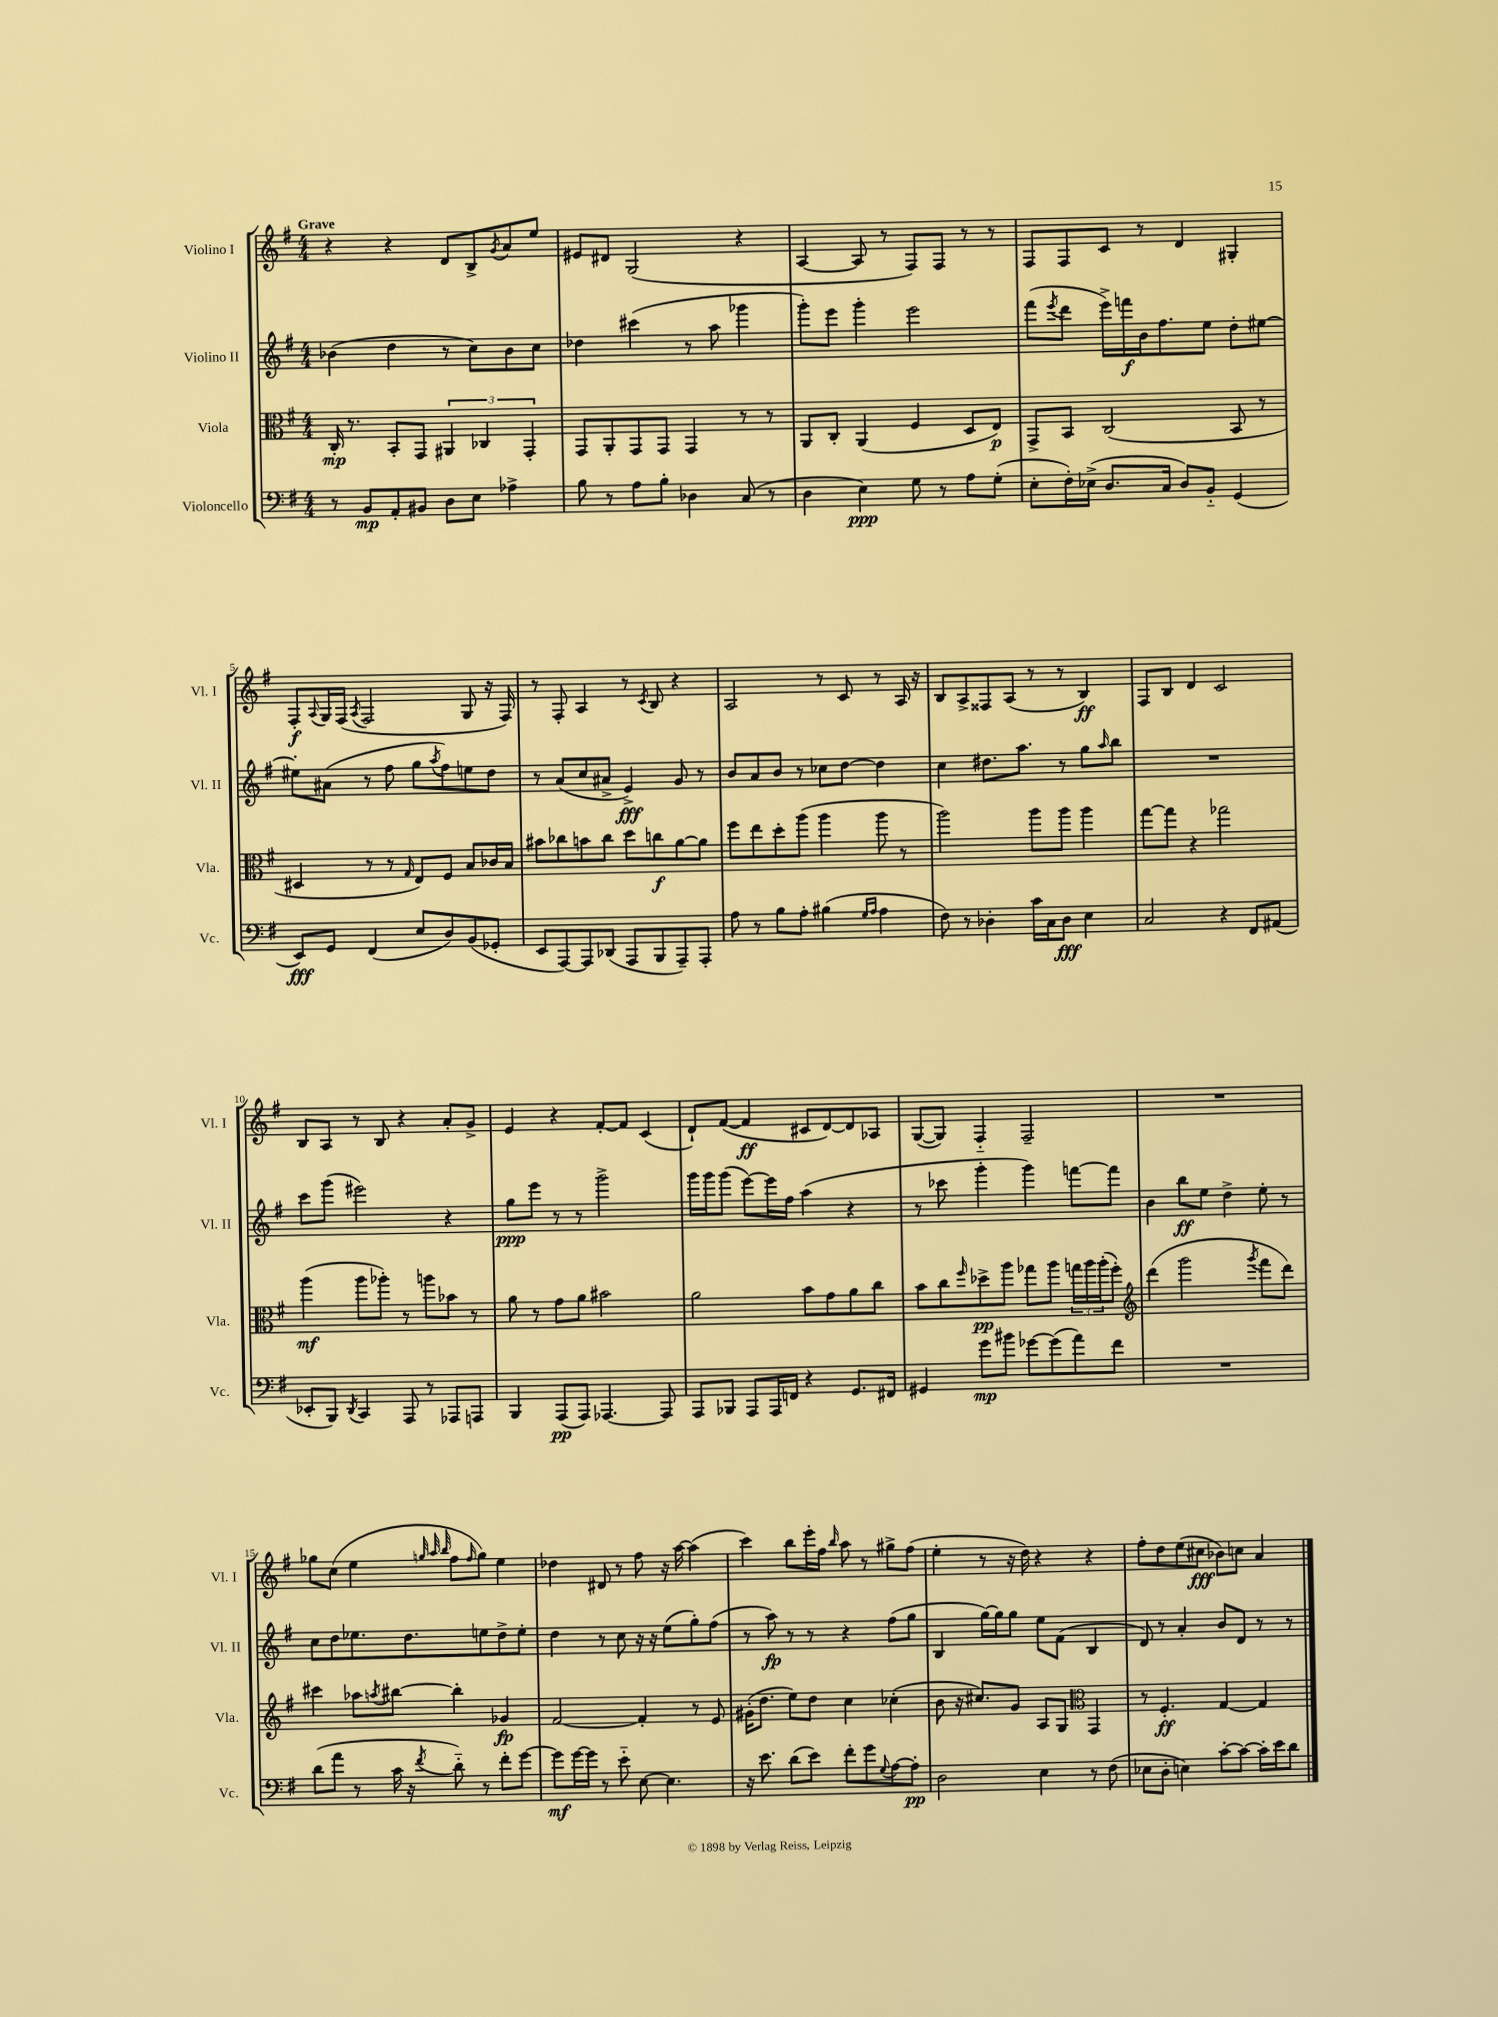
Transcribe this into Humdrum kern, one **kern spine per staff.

**kern	**kern	**kern	**kern
*staff4	*staff3	*staff2	*staff1
*clefF4	*clefC3	*clefG2	*clefG2
*k[f#]	*k[f#]	*k[f#]	*k[f#]
*M4/4	*M4/4	*M4/4	*M4/4
8r	16C'	(4b-	4r
.	8.r	.	.
8BB	.	.	.
8AA'	8BB'	4dd	4r
8BB#	8GG	.	.
8D	6AA#	8r	8d
8E	.	8cc)	8B^
.	6C-	.	.
.	.	.	8qg
4A-^	.	8b-	8a
.	6GG'	.	.
.	.	8cc	8ee
=	=	=	=
8B	8GG	4dd-	8e#
8r	8AA'	.	8d#
8A	8GG	(4ccc#	(2G
8B'	8GG	.	.
4D-	4GG	8r	.
.	.	8aa	.
(8C	8r	4ggg-	4r
8r	8r	.	.
=	=	=	=
4D	8AA	8ggg')	[4A
.	8C'	8eee	.
4E)	(4AA	4ggg'	8A]
.	.	.	8r
8G	4F#	2eee	8F#)
8r	.	.	8F#
8A	8D	.	8r
(8G'	8E)	.	8r
=	=	=	=
8E'	8GG^	(8fff#	8F#
.	.	8qeee	.
16F#')	8BB	8ddd	8F#
(16E-^	.	.	.
8.D	(2C	16eee^)	8c
.	.	16fff	.
.	.	16b	8r
16C	.	8.ff#	.
8D)	.	.	4d
8BB'~	.	8ee	.
(4GG	8BB	8dd'	4G#'
.	8r	[8ee#	.
=	=	=	=
8EE)	4D#	8ee#']	8F#'
.	.	.	8qqA
8GG	.	(8a#	16G
.	.	.	(16F#
.	.	.	8qA
(4FF#	8r	8r	2F#
.	8r	8ff#	.
.	16qqG	.	.
8E	8E)	8gg	.
.	.	8qaa	.
8D)	8F#	8ff#)	.
(8BB	8B	8ee	8G
8GG-'	16c-	8dd	16r
.	16B	.	16F#)
=	=	=	=
8EE	8b#	8r	8r
[8AAA)	8cc-	(8a	8F#'
8AAA]	8b	8cc	4A
(8DD-	8cc-	8a#^	.
8AAA	8dd	4e^)	8r
.	.	.	8qc
8BBB	8cc	.	8B
8AAA~)	[8a	8g	4r
8AAA'	8a]	8r	.
=	=	=	=
8A	8ff#	8b	2A
8r	8ee	8a	.
8B	8dd'	8b	.
8A'	(8aa	8r	.
(4B#	4aa	8cc-	8r
.	.	[8dd	8c
16qqG	.	.	.
16qqA	.	.	.
4A	8aa	4dd]	8r
.	8r	.	16A
.	.	.	16r
=	=	=	=
8F#)	2aa)	4cc	8B
8r	.	.	8A^
4D-'	.	8.dd#	8F##
.	.	.	(8A
.	.	8.aa	.
16c	8aa	.	8r
16C	.	.	.
8D-	8aa	8r	8r
4E	4aa	8gg	4B)
.	.	16qqaa	.
.	.	8bb	.
=	=	=	=
2C	[8gg	1r	8F#
.	8gg]	.	8B
.	4r	.	4d
4r	2gg-	.	2c
8FF#	.	.	.
(8AA#	.	.	.
=	=	=	=
8EE-'	(4aa	8ccc	8B
8BBB)	.	(8ggg	8A
8qDD	.	.	.
4CC	8aa	2eee#)	8r
.	8aa-')	.	8B
8AAA	8r	.	4r
8r	8aa	.	.
8AAA-	8b-	4r	8a'
8AAA	8r	.	8g^
=	=	=	=
4BBB	8a	8gg	4e
.	8r	8eee	.
(8AAA	8g	8r	4r
8AAA)	8a	8r	.
[4.AAA-	2b#	2ggg^	[8f#'
.	.	.	8f#]
.	.	.	(4c
8AAA-]	.	.	.
=	=	=	=
8AAA	2a	16ggg	8d`)
.	.	16ggg	.
8BBB-	.	(8ggg	([8f#
8AAA	.	[8eee)	4f#]
16AAA	.	16eee]	.
16FF	.	16ff#	.
4r	8b	(4aa	8c#
.	8g	.	[8d)
8.GG	8a	4r	8d]
.	8cc	.	8A-
16FF#	.	.	.
=	=	=	=
4GG#	8b	8r	([8G
.	8cc	8ccc-	8G])
.	16qqff#	.	.
8g	8dd-^	4ggg'	4F#'~
8b#	8aa	.	.
[8g-	8gg-	4ggg)	2F#~
(8g-]	8aa	.	.
8a)	24gg	[8fff	.
.	24aa	.	.
.	(24aa'	.	.
8f#	8ff#')	8fff]	.
=	=	=	=
*	*clefG2	*	*
1r	(4ddd	4b	1r
.	2ggg	8bb	.
.	.	8ee	.
.	.	4dd^	.
.	8qggg	.	.
.	8fff#	8ee'	.
.	8ddd)	8r	.
=	=	=	=
(8d	4ccc#	8cc	8gg-
8a	.	8dd	(8cc
8r	8aa-	8.ee-	4ee
.	8qaa	.	.
16c	[8bb#	.	.
16r	.	8.dd	.
.	.	.	32qqgg
.	.	.	32qqaa
8qf#	.	.	32qqbb
8d'~)	4bb#']	.	8ff#
.	.	.	16qqff#
8r	.	8ee	8gg)
8f#'	4g-	8dd^	4ee
[8g	.	8ee'	.
=	=	=	=
8g]	[2f#	4dd	4dd-
[16g	.	.	.
16g]	.	.	.
8r	.	8r	8d#
8e'~	.	8cc	8r
[8E	4f#']	16r	8ff#
.	.	16r	.
4.E]	.	(8ee	16r
.	.	.	[16aa
.	8r	8gg')	(4aa]
.	8e	(8ff#	.
=	=	=	=
16r	(16g#'	8r	4ccc)
8.e	8.dd	.	.
.	.	8aa)	.
(8d	8ee)	8r	8bb
8e)	8dd	8r	16eee'
.	.	.	16ff#
.	.	.	16qqbb
8f#'	4cc	4r	8aa
8g	.	.	8r
8qqG	.	.	.
[8A	(4cc-'	(8ff#	8gg#^
8A']	.	8gg	(8ff#
=	=	=	=
2D	8b	4B	4ee'
.	16r	.	.
.	8.cc#)	.	.
.	.	[16gg)	8r
.	.	16gg]	.
.	8g	8gg	16r
.	.	.	16dd)
4E	8A	8ee	4r
.	8G	(8f#	.
*	*clefC3	*	*
8r	4GG	4B	4r
(8F#	.	.	.
=	=	=	=
8E-	8r	8d)	8ff#'
8D'	4.F#'	8r	8dd
4E)	.	4a'	(8ee
.	.	.	8cc#
[8c'	[4G	8b	8b-)
8c_	.	8d	8cc
16c']	4G]	8r	4a
16e	.	.	.
8d	.	8r	.
==	==	==	==
*-	*-	*-	*-
